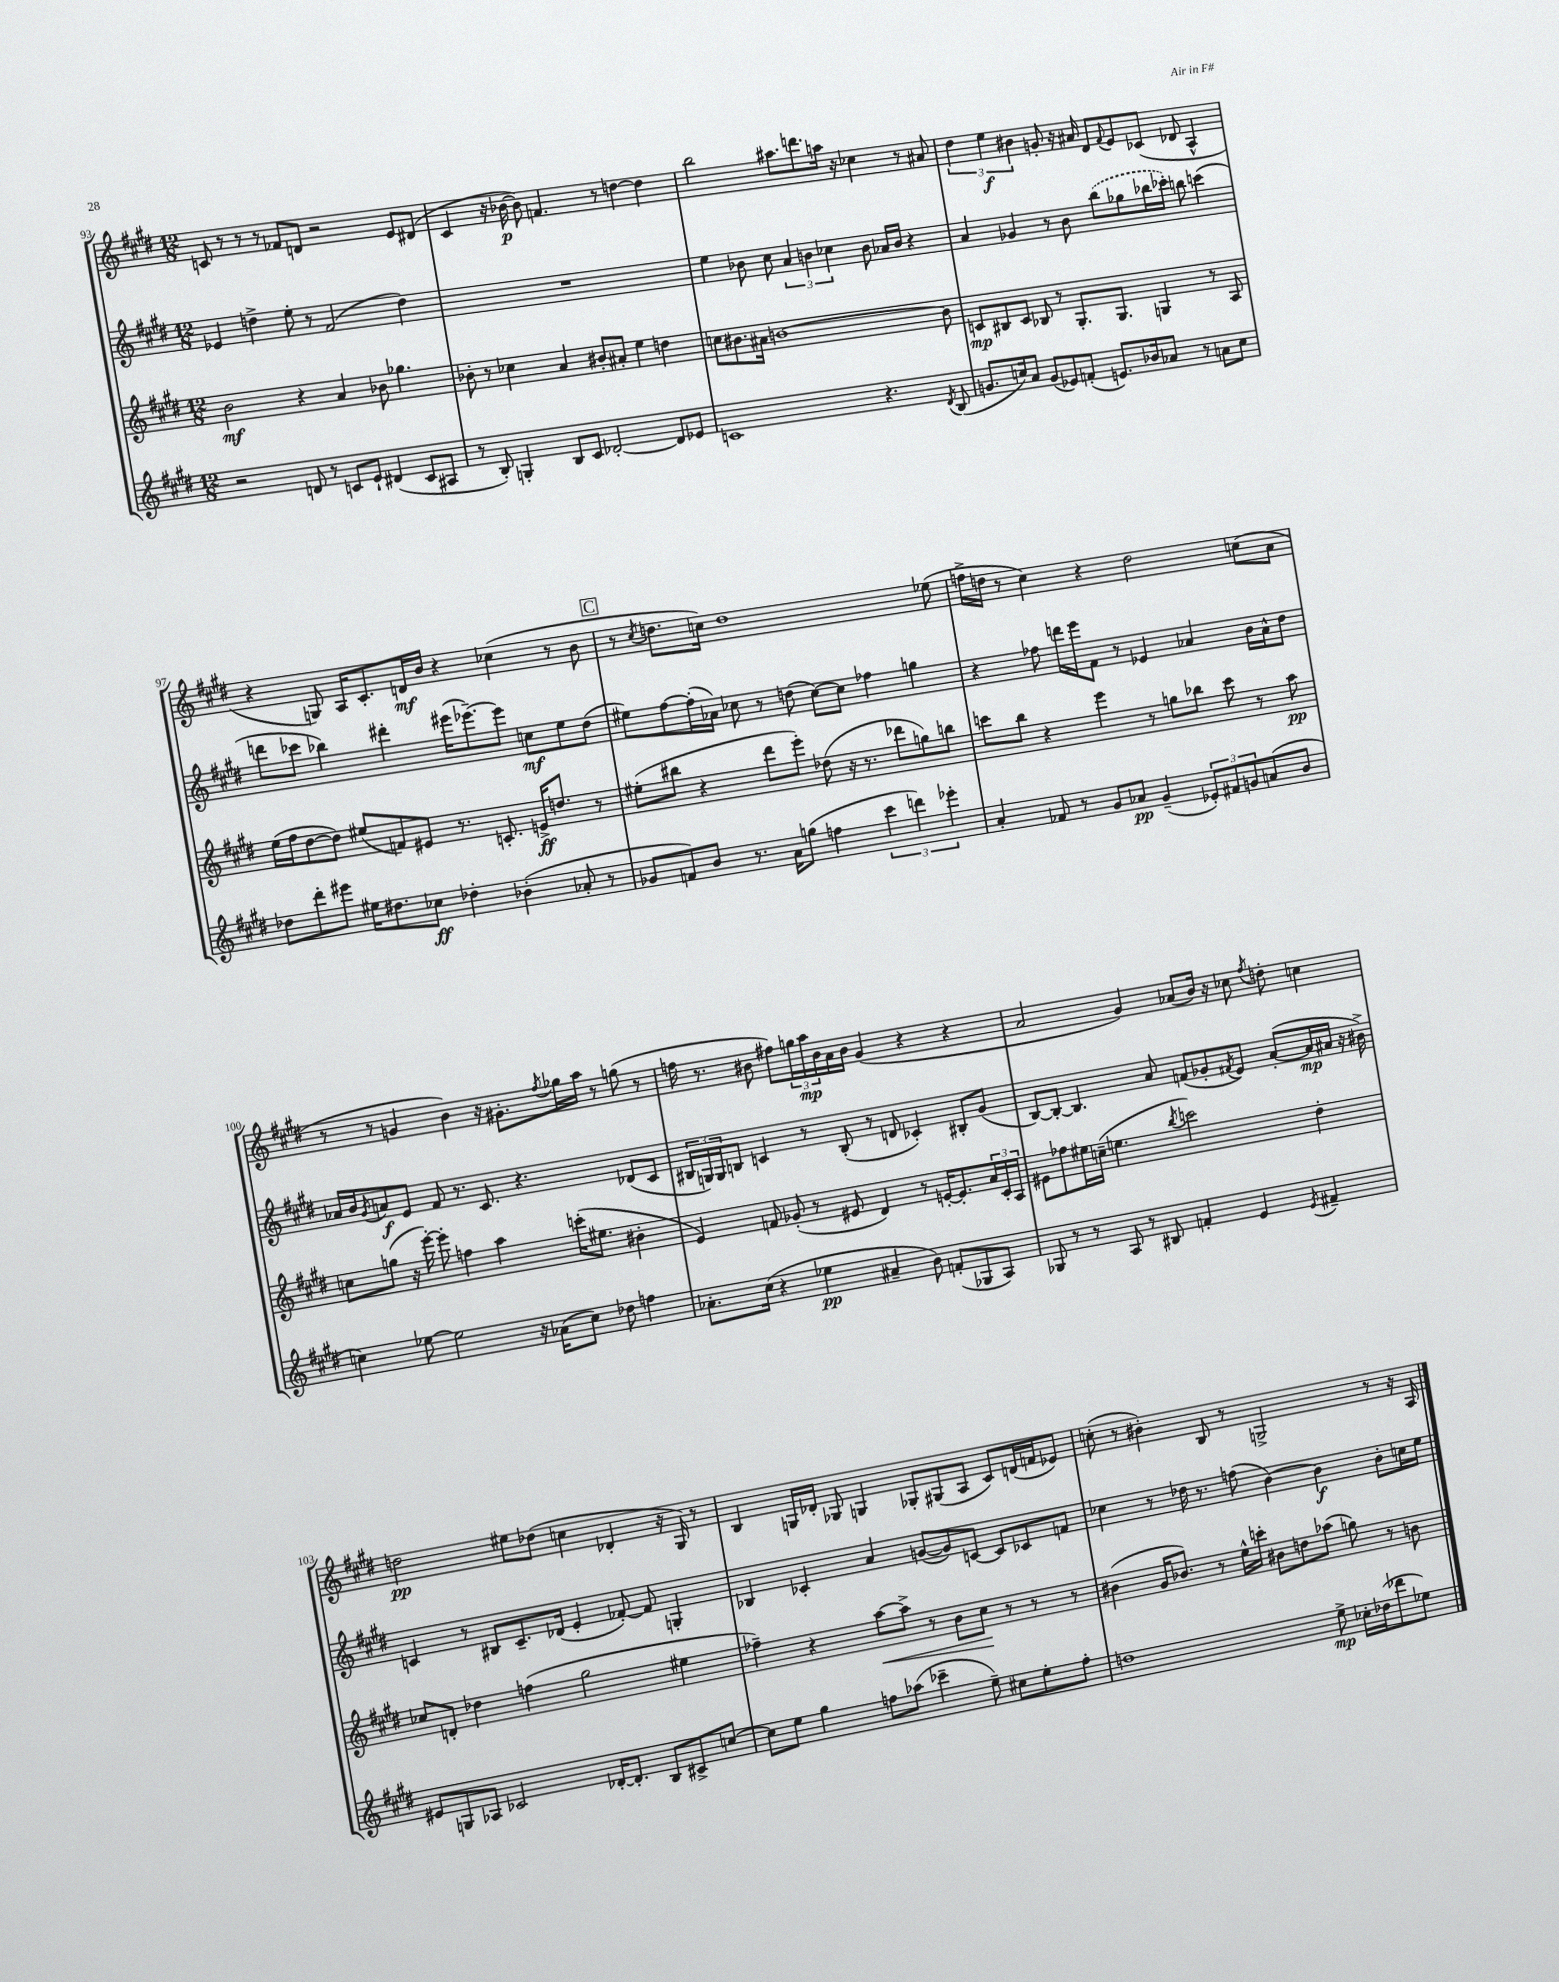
<<
\new StaffGroup <<
\new Staff = "s0" {
    \clef treble \key e \major \numericTimeSignature \time 12/8
    c'8 r8 r8 r8 fes'8 d'8 r2 e'8 dis'8( |
    cis'4 r16 bes'16~\p bes'8) f'4. r8 d''4~ d''4 |
    b''2 ais''8. d'''8. a''16 r16 ces''4 r8 ais'8 |
    \tuplet 3/2 { dis''4 e''4\f bis'4 } g'8-. r16 ais'16 dis'8 \appoggiatura { fis'8 } e'8 ces'8( des'8 a4-^ |
    r4 g8) a16 cis'8.-. d'16\mf b'16 r4 ces''4( r8 b'8 |
    \mark \markup { \box "C" } r8 \acciaccatura { cis''8 } d''8. c''16) d''1 ees''8( |
    f''16-> d''16 r8 cis''4) r4 d''2 c''8( a'8 |
    r8 r8 g'4 b'4) r16 gis'8.-. \acciaccatura { fis''8 } ges''16 a''16 r8 g''8( r8 |
    f''16 r8. bis'8 fis''8) \tuplet 3/2 { g''16 a''16\mp bis'16 } a'16 bis'16 gis'4( r4 r4 |
    a'2 gis'4) aes'8( b'16) r16 ces''8 \acciaccatura { fis''8 } d''8-. c''4 |
    d''2\pp eis''8 des''8( c''4 des'4-. r16 gis16) r8 |
    b4 g16 des'16-. ges8 g4 ges8-. gis8( a8 cis'8) d'16( f'16 ees'8) |
    c''8-.( r8 bis'4-.) b8 r8 g2-> r8 r16 a16 \bar "|." |
}
\new Staff = "s1" {
    \clef treble \key e \major \numericTimeSignature \time 12/8
    ees'4 d''4-> e''8-. r8 fis'2( d''4) |
    R1. |
    e''4 bes'8 cis''8 \tuplet 3/2 { a'4 b'4 ces''4 } b'8 aes'16 b'16 r4 |
    a'4 ges'4 r8 b'8 \once \slurDashed b''8( ges''8 bes''16 ces'''16-.) b''8 c'''4( |
    d'''8 ces'''8 bes''4) dis'''4-. eis'''16( ees'''8.~--) ees'''8 c''8\mf e''8 dis''8( |
    \mark \markup { \box "C" } eis''8) fis''8~ fis''16-.( aes'16) ces''8 r8 d''8( ces''8~) ces''8 fes''4 g''4 |
    r4 fes''8 d'''16 e'''16 fis'8 r8 ees'4 aes'4 b'16 aes'16-^ dis''8 |
    aes'16 b'16 \acciaccatura { gis'8 } a'8\f e'8 fis'8 r8. cis'8. r4. des'8( cis'8 |
    \tuplet 3/2 { bis16 g16) g16 } b8 c'4 r8 b8-.( r8 d'8 ces'4-.) bis8-. gis'8( |
    b8~) b8~-. b4. a'8 f'8( ges'8-. \acciaccatura { fis'8 } e'8) a'8~-.( a'16\mp ais'16 r16 bis'16->) |
    c'4 r8 bis8 c'8.-- des'16( e'4-. fes'8~-.) fes'8 g4-. |
    bes4 ces'4-. a'4 g'8~( g'8) c'8~ c'8 ces'8 f'8 |
    ces''4 r8 des''16 r8. f''8( b'4~) b'4\f b'8-. c''16 e''16 \bar "|." |
}
\new Staff = "s2" {
    \clef treble \key e \major \numericTimeSignature \time 12/8
    b'2\mf r4 a'4 bes'8 ges''4. |
    bes'8-. r8 ces''4 a'4 bis'8-. ais'8-. e''4 d''4 |
    c''8 bis'8. ais'16 b'1~ b'8 |
    c'8\mp bis8 c'8 bes8 r8 gis8.-. gis8. g4 r8 a8 |
    e''16( fis''16 dis''8~ dis''8) eis''8( f'8) eis'8 r8. c'8.-. e'16->\ff d''8. r8 |
    \mark \markup { \box "C" } eis''8-.( bis''8 r4 dis'''8 e'''8-.) des''8( r16 r8. des'''8 g''8) b''8 |
    c'''8 b''8 r4 e'''4 r8 g''8 bes''8 c'''8 r8 a''8\pp |
    c''8 g''8( r16 e'''16~-.) e'''8-. f''4 a''4 c'''16-.( eis''8. bis'4-. |
    e'4) f'8 ges'8-.( r8 eis'8 dis'4) r8 e'16~-. e'8.-. \tuplet 3/2 { a'16 cis'16-. a16 } |
    eis'8 fes''8 eis''16 c''16--( e''4. \acciaccatura { b''8 } c'''2) dis''4-. |
    ces''8 d'8-. des''4 f''4( gis''2 eis''4 |
    fes''4--) r4 a''8~\< a''8-> r8 b'8 cis''8\! r8 r8 r8 |
    bis'4( gis'16 bes'8.) r8 e''16-^ c'''16-. bis'8 d''8 aes''8( g''8) r8 b'8 \bar "|." |
}
\new Staff = "s3" {
    \clef treble \key e \major \numericTimeSignature \time 12/8
    r2 d'8 r8 c'8 e'8-! dis'4( c'8 ais8 |
    r8 b8-.) g4-. b8 cis'8 des'2~-. des'8 ees'8 |
    c'1 r4. \acciaccatura { dis'8 } b8( |
    g'8. c''16) a'8 g'8( ees'8) f'8-.( e'8.) bes'16 aes'8 r8 a'8 c''8 |
    des''8 dis'''8-. eis'''8 eis''16 dis''8. ces''8\ff des''4-. bes'4-.( aes'8-. r8 |
    \mark \markup { \box "C" } ges'8 f'8) b'8 r8. a'16 g''8( f''4 \tuplet 3/2 { cis'''4 d'''4) ees'''4-. } |
    a'4-. fes'8 r8 gis'8 aes'8\pp gis'4--( \tuplet 3/2 { ees'8-.) fis'8 g'8 } a'8( b'8 |
    c''4) ees''8~ ees''2 r16 aes'16( c''8) des''8 f''4 |
    aes'8.-. cis''16( r4 ees''4\pp ais'4-- b'8) f'8-.( ges8 a8) |
    ges8 r8 r8 a8 r8 bis8 f'4-. e'4 \acciaccatura { e'8 } fis'4-- |
    eis'8 g8 aes8 ces'2 des'16~-. des'8.-. b8 cis'8-> c''8~ |
    c''8 e''8 gis''4 f''8 aes''8( ces'''4-- e''8--) cis''8 e''8-. f''8-. |
    d''1 e''8->\mp ces''16-. des''16( des'''8 ees''8) \bar "|." |
}
>>
>>
\layout { \context { \Score currentBarNumber = #93 } }
